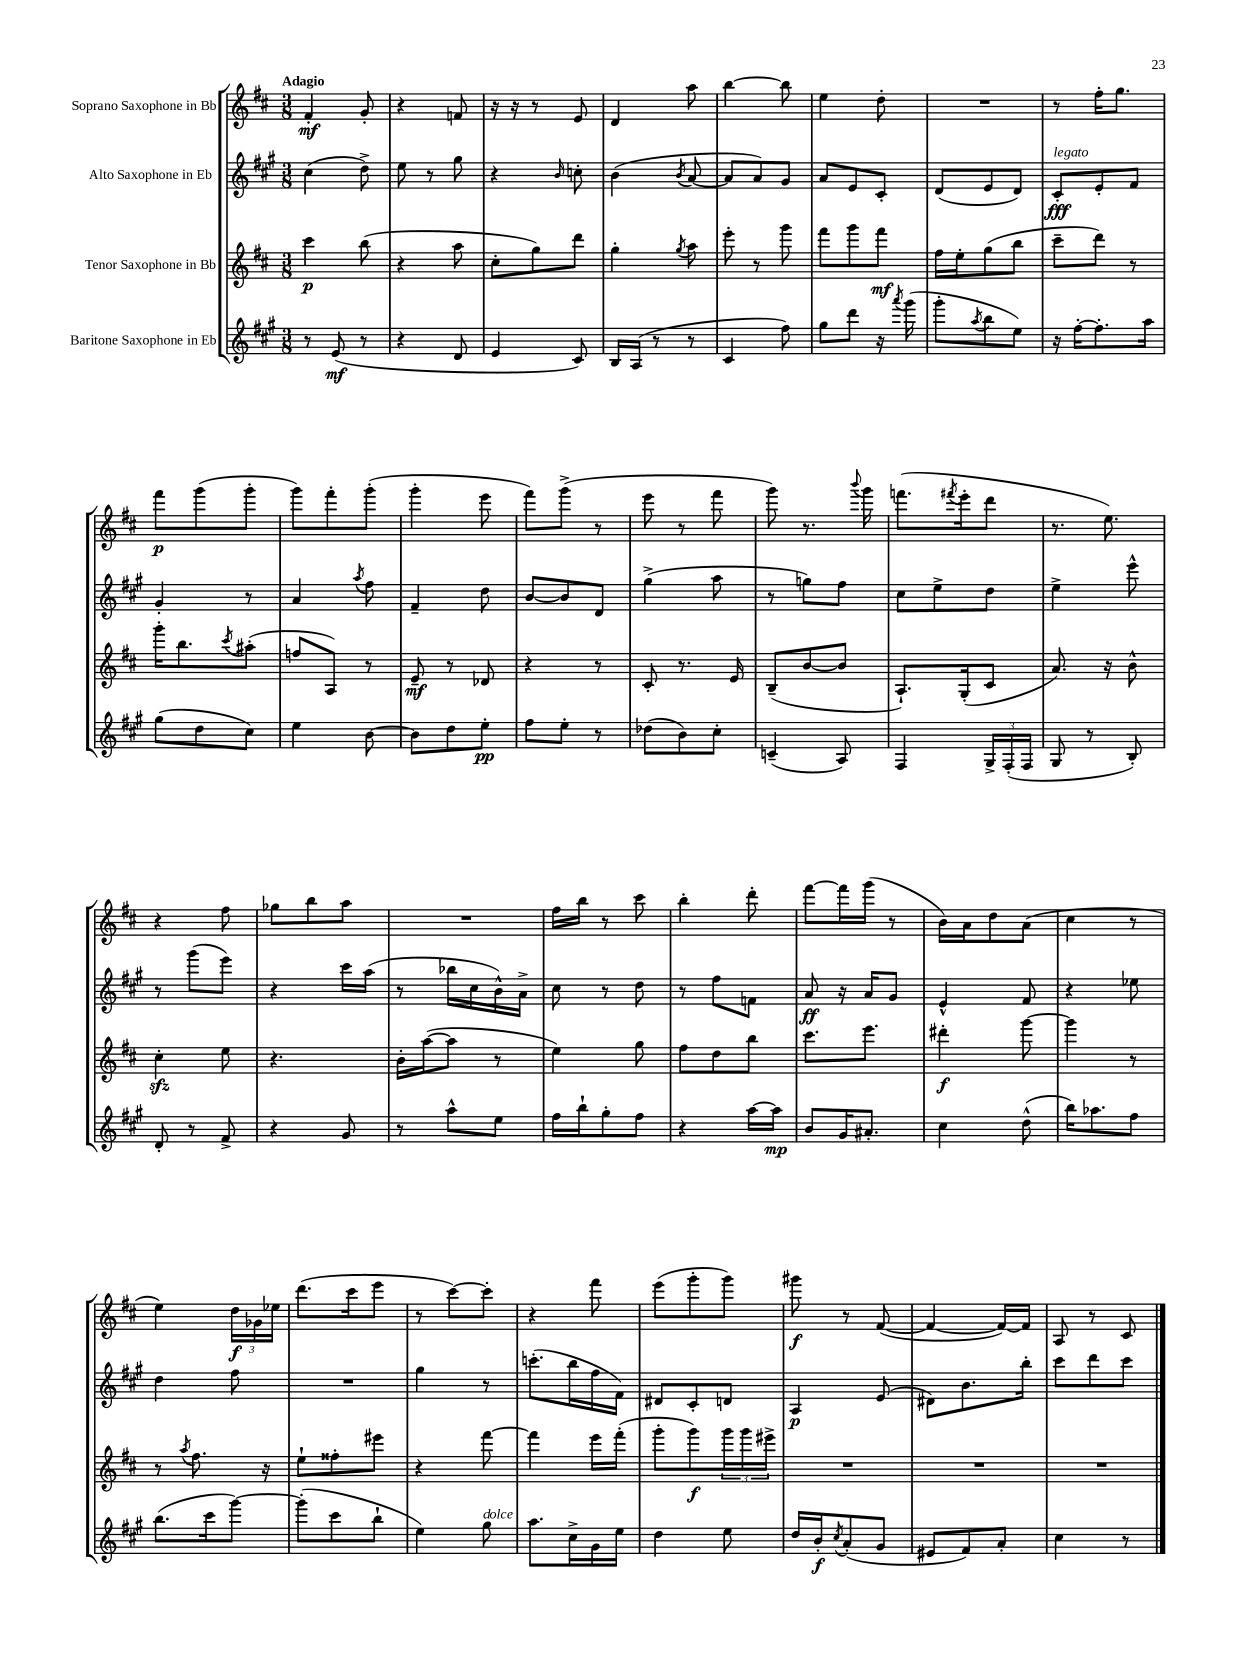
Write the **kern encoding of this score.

**kern	**dynam	**kern	**dynam	**kern	**dynam	**kern	**dynam
*part4	*part4	*part3	*part3	*part2	*part2	*part1	*part1
*staff4	*staff4	*staff3	*staff3	*staff2	*staff2	*staff1	*staff1
*I"Baritone Saxophone in Eb	*	*I"Tenor Saxophone in Bb	*	*I"Alto Saxophone in Eb	*	*I"Soprano Saxophone in Bb	*
*clefG2	*	*clefG2	*	*clefG2	*	*clefG2	*
*k[f#c#g#]	*	*k[f#c#]	*	*k[f#c#g#]	*	*k[f#c#]	*
*M3/8	*	*M3/8	*	*M3/8	*	*M3/8	*
=1	=1	=1	=1	=1	=1	=1	=1
!	!	!	!	!	!	!LO:TX:a:B:t=Adagio	!
8r	.	4ccc#\	p	(4cc#\	.	4f#'/	mf
(8e/	mf	.	.	.	.	.	.
8r	.	(8bb\	.	8dd^\)	.	8g'/	.
=2	=2	=2	=2	=2	=2	=2	=2
4r	.	4r	.	8ee\	.	4r	.
.	.	.	.	8r	.	.	.
8d/	.	8aa\	.	8gg#\	.	8fn/	.
=3	=3	=3	=3	=3	=3	=3	=3
4e/	.	8cc#'\L	.	4r	.	16r	.
.	.	.	.	.	.	16r	.
.	.	8gg\)	.	.	.	8r	.
.	.	.	.	16qqb/	.	.	.
8c#/)	.	8ddd\J	.	8ccn'\	.	8e/	.
=4	=4	=4	=4	=4	=4	=4	=4
16B/LL	.	4gg'\	.	(4b\	.	4d/	.
(16A/JJ	.	.	.	.	.	.	.
8r	.	.	.	.	.	.	.
.	.	8qgg/	.	8qb/	.	.	.
8r	.	8aa\	.	[8a/	.	8aa\	.
=5	=5	=5	=5	=5	=5	=5	=5
4c#/	.	8eee'\	.	8a/L]	.	[4bb\	.
.	.	8r	.	8a/)	.	.	.
8ff#\)	.	8ggg\	.	8g#/J	.	8bb\]	.
=6	=6	=6	=6	=6	=6	=6	=6
8gg#\L	.	8fff#\L	.	8a/L	.	4ee\	.
8ddd\J	.	8ggg\	.	8e/	.	.	.
16r	.	8fff#\J	mf	8c#'/J	.	8dd'\	.
8qaaa/	.	.	.	.	.	.	.
(16ggg#\	.	.	.	.	.	.	.
=7	=7	=7	=7	=7	=7	=7	=7
8ggg#'\L	.	16ff#\LL	.	(8d/L	.	4.r	.
.	.	16ee'\J	.	.	.	.	.
8qaa/	.	.	.	.	.	.	.
8bb\	.	(8gg\	.	8e/	.	.	.
8ee\J)	.	8bb\J	.	8d/J)	.	.	.
=8	=8	=8	=8	=8	=8	=8	=8
!	!	!	!	!LO:TX:a:i:t=legato	!	!	!
16r	.	8ccc#~\L	.	8c#'/L	fff	8r	.
[16ff#'\KL	.	.	.	.	.	.	.
8.ff#'\]	.	8ddd\J)	.	8e'/	.	16ff#'\KL	.
.	.	.	.	.	.	8.gg\J	.
.	.	8r	.	8f#/J	.	.	.
16aa\Jk	.	.	.	.	.	.	.
!!LO:LB:g=z
=9	=9	=9	=9	=9	=9	=9	=9
(8gg#\L	.	16ggg'\KL	.	4g#'/	.	8fff#\L	p
.	.	8.bb\	.	.	.	.	.
8dd\	.	.	.	.	.	(8ggg\	.
.	.	8qccc#/	.	.	.	.	.
8cc#\J)	.	(8aa#X'\J	.	8r	.	8ggg'\J	.
=10	=10	=10	=10	=10	=10	=10	=10
4ee\	.	8ffn/L	.	4a/	.	8ggg\L)	.
.	.	8A/J)	.	.	.	8fff#'\	.
.	.	.	.	8qaa/	.	.	.
[8b\	.	8r	.	8ff#\	.	(8ggg'\J	.
=11	=11	=11	=11	=11	=11	=11	=11
8b\L]	.	8e~/	mf	4f#~/	.	4ggg'\	.
8dd\	.	8r	.	.	.	.	.
8ee'\J	pp	8d-X/	.	8dd\	.	8eee\	.
=12	=12	=12	=12	=12	=12	=12	=12
8ff#\L	.	4r	.	[8b/L	.	8fff#\L)	.
8ee'\J	.	.	.	8b/]	.	(8ggg^\J	.
8r	.	8r	.	8d/J	.	8r	.
=13	=13	=13	=13	=13	=13	=13	=13
(8dd-X\L	.	8c#'/	.	(4gg#^\	.	8eee\	.
8b\)	.	8.r	.	.	.	8r	.
8cc#'\J	.	.	.	8aa\	.	8fff#\	.
.	.	16e/	.	.	.	.	.
=14	=14	=14	=14	=14	=14	=14	=14
(4cn~/	.	(8B~/L	.	8r	.	8ggg\)	.
.	.	[8b/	.	8ggn\L)	.	8.r	.
8A/)	.	8b/J]	.	8ff#\J	.	.	.
.	.	.	.	.	.	8qqbbb/	.
.	.	.	.	.	.	16ggg\	.
=15	=15	=15	=15	=15	=15	=15	=15
4F#/	.	8.A`/L)	.	8cc#\L	.	(8.fffn\L	.
.	.	.	.	8ee^\	.	.	.
.	.	.	.	.	.	8qfff#X/	.
.	.	(16G'/k	.	.	.	16eee'\k	.
24G#^/LL	.	8c#/J	.	8dd\J	.	8ddd\J	.
(24F#'/	.	.	.	.	.	.	.
24F#/JJ	.	.	.	.	.	.	.
=16	=16	=16	=16	=16	=16	=16	=16
8G#/	.	8.a/)	.	4ee^\	.	8.r	.
8r	.	.	.	.	.	.	.
.	.	16r	.	.	.	8.ee\)	.
8B'/)	.	8b^^\	.	8eee^^\	.	.	.
!!LO:LB:g=z
=17	=17	=17	=17	=17	=17	=17	=17
8d'/	.	4cc#zz'\	.	8r	.	4r	.
8r	.	.	.	(8ggg#\L	.	.	.
8f#^/	.	8ee\	.	8eee\J)	.	8ff#\	.
=18	=18	=18	=18	=18	=18	=18	=18
4r	.	4.r	.	4r	.	8gg-X\L	.
.	.	.	.	.	.	8bb\	.
8g#/	.	.	.	16ccc#\LL	.	8aa\J	.
.	.	.	.	(16aa\JJ	.	.	.
=19	=19	=19	=19	=19	=19	=19	=19
8r	.	16b'\LL	.	8r	.	4.r	.
.	.	([16aa\J	.	.	.	.	.
8aa^^\L	.	8aa\J]	.	16bb-X\LL	.	.	.
.	.	.	.	16cc#\	.	.	.
8ee\J	.	8r	.	16b^^\)	.	.	.
.	.	.	.	16a^\JJ	.	.	.
=20	=20	=20	=20	=20	=20	=20	=20
16ff#\LL	.	4ee\)	.	8cc#\	.	16ff#\LL	.
16bb`\J	.	.	.	.	.	16bb\JJ	.
8gg#'\	.	.	.	8r	.	8r	.
8ff#\J	.	8gg\	.	8dd\	.	8ccc#\	.
=21	=21	=21	=21	=21	=21	=21	=21
4r	.	8ff#\L	.	8r	.	4bb'\	.
.	.	8dd\	.	8ff#\L	.	.	.
[16aa\LL	.	8bb\J	.	8fn\J	.	8ddd'\	.
16aa\JJ]	mp	.	.	.	.	.	.
=22	=22	=22	=22	=22	=22	=22	=22
8b/L	.	8.ccc#\L	.	8a/	ff	[8fff#\L	.
16g#/K	.	.	.	16r	.	16fff#\L]	.
8.a#X'/J	.	8.eee\J	.	16a/KL	.	(16ggg\JJ	.
.	.	.	.	8g#/J	.	8r	.
=23	=23	=23	=23	=23	=23	=23	=23
4cc#\	.	4ddd#X'\	f	4e^^/	.	16b\LL)	.
.	.	.	.	.	.	16a\J	.
.	.	.	.	.	.	8dd\	.
(8dd^^\	.	[8ggg\	.	8f#/	.	(8a\J	.
=24	=24	=24	=24	=24	=24	=24	=24
16bb\KL)	.	4ggg\]	.	4r	.	4cc#\	.
8.aa-X\	.	.	.	.	.	.	.
8ff#\J	.	8r	.	8ee-X\	.	8r	.
!!LO:LB:g=z
=25	=25	=25	=25	=25	=25	=25	=25
(8.bb\L	.	8r	.	4dd\	.	4ee\)	.
.	.	8qaa/	.	.	.	.	.
.	.	8.ff#\	.	.	.	.	.
16ccc#\k	.	.	.	.	.	.	.
[8ggg#\J)	.	.	.	8ff#\	.	24dd\LL	f
.	.	.	.	.	.	24g-X\	.
.	.	16r	.	.	.	.	.
.	.	.	.	.	.	24ee-X\JJ	.
=26	=26	=26	=26	=26	=26	=26	=26
(8ggg#'\L]	.	8ee`\L	.	4.r	.	(8.ddd\L	.
8ccc#\	.	8ff##X'\	.	.	.	.	.
.	.	.	.	.	.	16ccc#\k	.
8bb`\J	.	8eee#X\J	.	.	.	8eee\J	.
=27	=27	=27	=27	=27	=27	=27	=27
4ee\)	.	4r	.	4gg#\	.	8r	.
.	.	.	.	.	.	[8ccc#\L)	.
!LO:TX:a:i:t=dolce	!	!	!	!	!	!	!
8gg#\	.	[8fff#\	.	8r	.	8ccc#'\J]	.
=28	=28	=28	=28	=28	=28	=28	=28
8.aa\L	.	4fff#\]	.	(8.cccn'\L	.	4r	.
16cc#^\L	.	.	.	16bb\L	.	.	.
16g#\	.	16eee\LL	.	16ff#\	.	8fff#\	.
16ee\JJ	.	(16fff#'\JJ	.	16f#\JJ)	.	.	.
=29	=29	=29	=29	=29	=29	=29	=29
4dd\	.	8ggg'\L	.	8d#X/L	.	(8eee\L	.
.	.	8ggg\)	f	8c#'/	.	8ggg'\	.
8ee\	.	24ggg\L	.	8dn/J	.	8ggg\J)	.
.	.	24ggg\	.	.	.	.	.
.	.	24eee#X^\JJ	.	.	.	.	.
=30	=30	=30	=30	=30	=30	=30	=30
16dd/LL	.	4.r	.	4A/	p	8ggg#X\	f
16b'/J	f	.	.	.	.	.	.
8qcc#/	.	.	.	.	.	.	.
(8a'/	.	.	.	.	.	8r	.
8g#/J	.	.	.	(8e/	.	([8f#/	.
=31	=31	=31	=31	=31	=31	=31	=31
8e#X/L	.	4.r	.	8d#X\L)	.	4f#/_	.
8f#/)	.	.	.	8.b\	.	.	.
8a'/J	.	.	.	.	.	16f#/LL_)	.
.	.	.	.	16bb'\Jk	.	16f#/JJ]	.
=32	=32	=32	=32	=32	=32	=32	=32
4cc#\	.	4.r	.	8ccc#\L	.	8A/	.
.	.	.	.	8ddd\	.	8r	.
8r	.	.	.	8ccc#\J	.	8c#/	.
==	==	==	==	==	==	==	==
*-	*-	*-	*-	*-	*-	*-	*-
